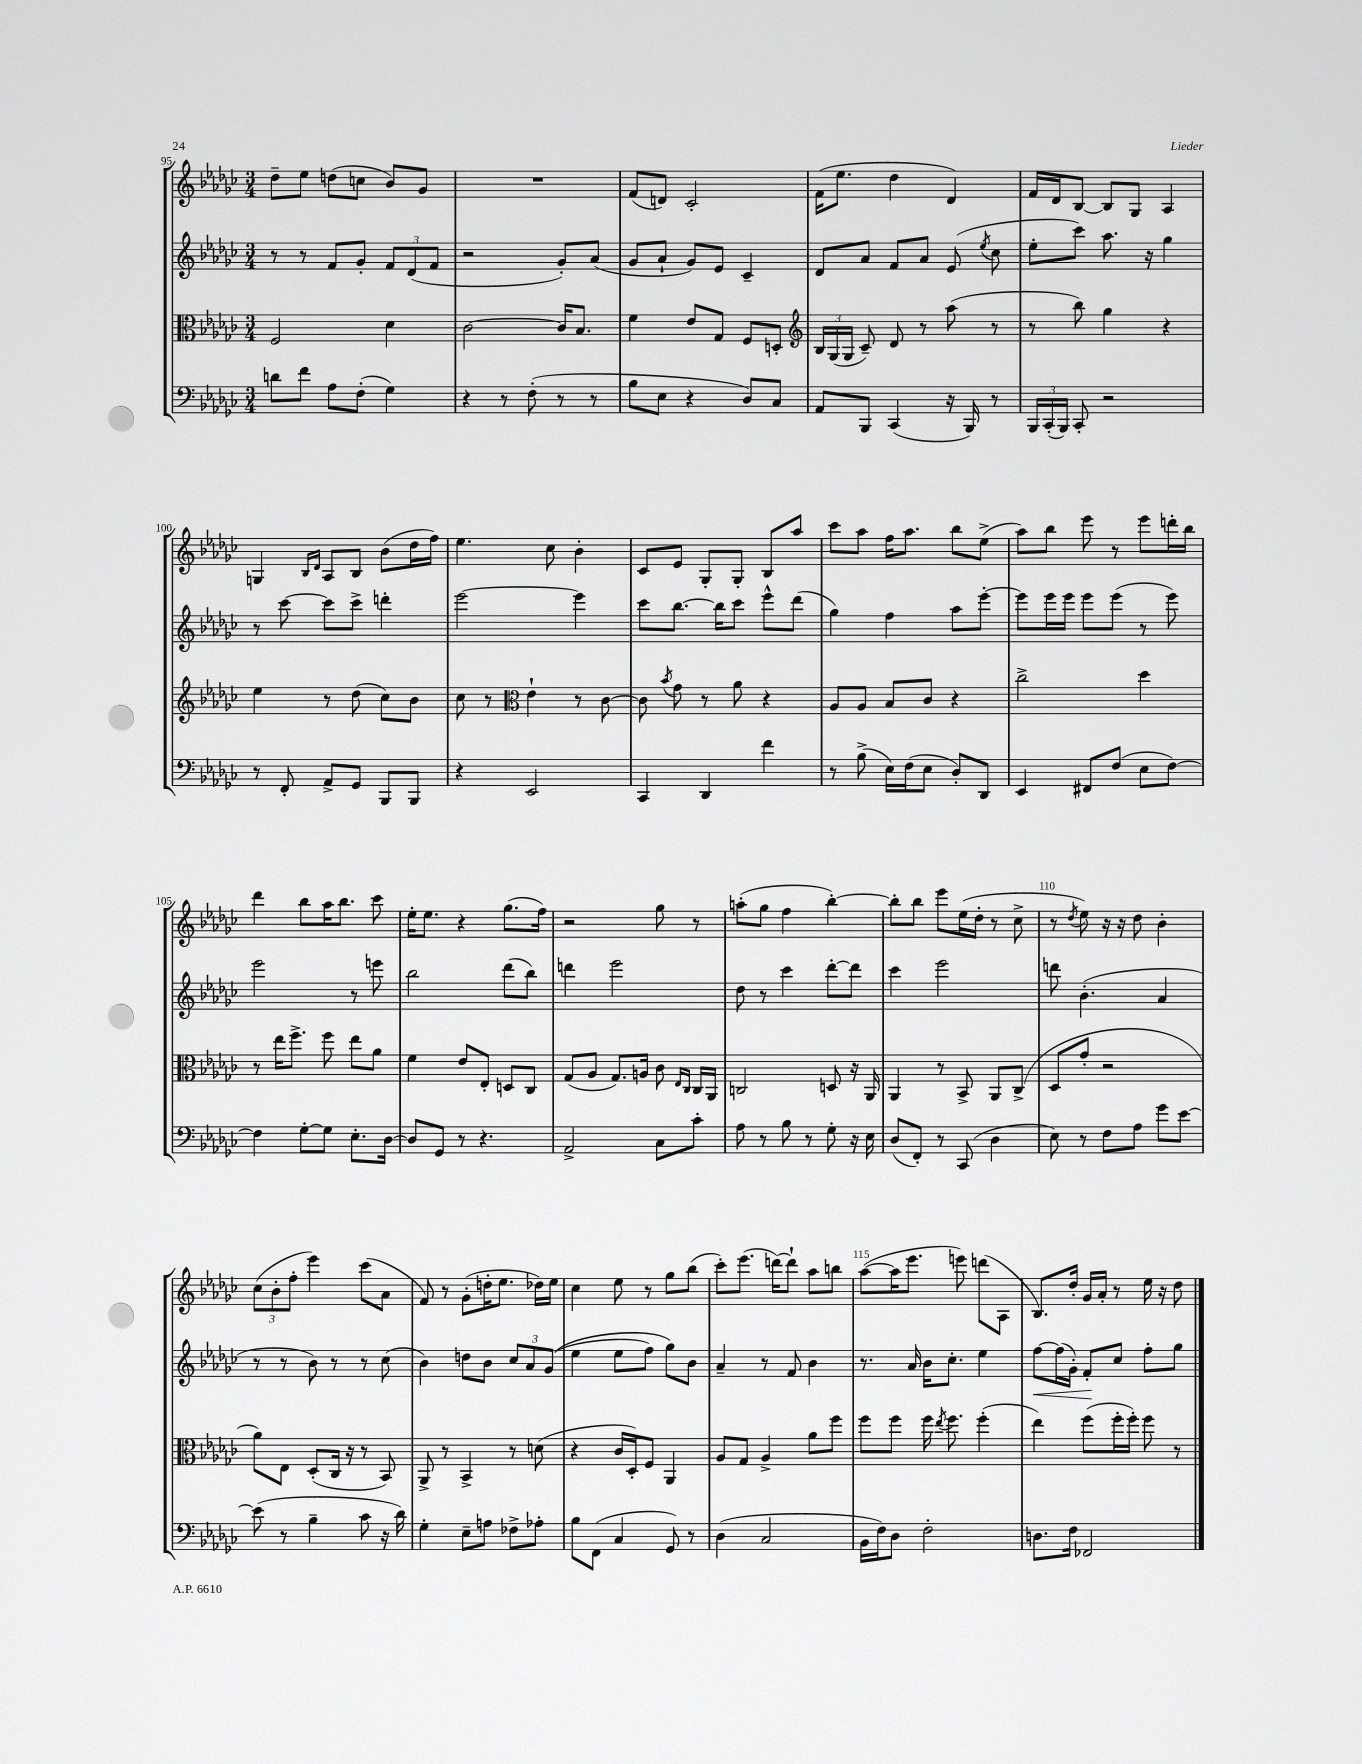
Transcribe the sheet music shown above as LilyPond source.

<<
\new StaffGroup <<
\new Staff = "s0" {
    \clef treble \key ges \major \numericTimeSignature \time 3/4
    \autoBeamOff des''8[-- ees''8] d''8[( c''8] bes'8[) ges'8] |
    R2. |
    f'8[( d'8]) ces'2-. |
    f'16[( ees''8.] des''4 des'4) |
    f'16[ des'16 bes8]~ bes8[ ges8] aes4 |
    g4 \grace { bes16[ des'16] } aes8[ bes8] bes'8[( des''16 f''16]) |
    ees''4. ces''8 bes'4-. |
    ces'8[ ees'8] ges8[-. ges8]-. bes8[ aes''8] |
    ces'''8[ aes''8] f''16[ aes''8.] bes''8[ ees''8]->( |
    aes''8[) bes''8] ees'''8 r8 ees'''8[ d'''16-. bes''16] |
    des'''4 bes''8[ aes''16 bes''8.] ces'''8 |
    ees''16[-. ees''8.] r4 ges''8.[( f''16]) |
    r2 ges''8 r8 |
    a''8[-.( ges''8] f''4 bes''4~-.) |
    bes''8[-. bes''8] ees'''8[ ees''16( des''16]-. r8 ces''8-> |
    r8 \acciaccatura { des''8 } ees''8) r16 r16 des''8 bes'4-. |
    \tuplet 3/2 { ces''8[( bes'8-. f''8]-. } ees'''4) ces'''8[( aes'8] |
    f'8) r8 ges'8[-.( d''16-. ees''8.] des''16[) ees''16] |
    ces''4 ees''8 r8 ges''8[ bes''8]( |
    ces'''8[-.) ees'''8.]( d'''16[~) d'''8]-! aes''8[ b''8] |
    aes''8[~( aes''16 ees'''8.] e'''8) d'''8[( aes8] |
    bes8.[) des''16]-. ges'16[ aes'16]-. r8 ees''16 r16 des''8 \bar "|." |
}
\new Staff = "s1" {
    \clef treble \key ges \major \numericTimeSignature \time 3/4
    \autoBeamOff r8 r8 f'8[ ges'8]-. \tuplet 3/2 { f'8[ des'8( f'8] } |
    r2 ges'8[-.) aes'8]( |
    ges'8[ aes'8]-! ges'8[) ees'8] ces'4-- |
    des'8[ aes'8] f'8[ aes'8] ees'8( \acciaccatura { ees''8 } ces''8 |
    ees''8[-. ces'''8]) aes''8. r16 ges''4 |
    r8 ces'''8~ ces'''8[ ces'''8]-> d'''4-. |
    ees'''2~ ees'''4 |
    ces'''8[ bes''8.]~ bes''16[ ces'''8] ees'''8[-^ des'''8]( |
    ges''4) f''4 aes''8[ ees'''8]~-. |
    ees'''8[ ees'''16 ees'''16] ees'''8[ ees'''8]( r8 ees'''8) |
    ees'''2 r8 e'''8 |
    bes''2 des'''8[( bes''8]) |
    d'''4 ees'''2 |
    des''8 r8 ces'''4 des'''8[~-. des'''8] |
    ces'''4 ees'''2 |
    d'''8 bes'4.-.( aes'4 |
    r8 r8 bes'8) r8 r8 ces''8( |
    bes'4) d''8[ bes'8] \tuplet 3/2 { ces''8[ aes'8 ges'8](\( } |
    ees''4 ees''8[ f''8]) ges''8[\) bes'8] |
    aes'4-- r8 f'8 bes'4 |
    r8. aes'16 bes'16[ ces''8.]-. ees''4 |
    f''8[~\< f''16( ges'16]-.) f'8[-.\! ces''8] f''8[-. ges''8] \bar "|." |
}
\new Staff = "s2" {
    \clef alto \key ges \major \numericTimeSignature \time 3/4
    \autoBeamOff f2 des'4 |
    ces'2~ ces'16[ bes8.] |
    f'4 ees'8[ ges8] f8[ d8]-. |
    \clef treble \tuplet 3/2 { bes16[ ges16( ges16] } ces'8--) des'8 r8 aes''8( r8 |
    r8 bes''8) ges''4 r4 |
    ees''4 r8 des''8( ces''8[) bes'8] |
    ces''8 r8 \clef alto ees'4-! r8 ces'8~ |
    ces'8 \acciaccatura { bes'8 } ges'8 r8 aes'8 r4 |
    aes8[ aes8] bes8[ ces'8] r4 |
    ces''2-> des''4 |
    r8 ees''16[ f''8.]-> f''8 ees''8[ aes'8] |
    f'4 ees'8[ ees8]-. d8[ ces8] |
    ges8[( aes8] ges8.[) a16] ces'8 \grace { ees16[ ces16] } ces16[ aes,16] |
    c2 d8 r16 aes,16 |
    aes,4 r8 bes,8-> aes,8[ ces8]->( |
    des8[ ges'8]-. r2 |
    aes'8[) ees8] des8[-.( ces16] r16 r8 bes,8) |
    aes,8-> r8 bes,4-> r8 d'8( |
    r4 ces'16[ des16-.) f8] aes,4 |
    aes8[ ges8] aes4-> aes'8[ f''8] |
    f''8[ f''8] f''16 \acciaccatura { ees''8 } f''8. f''4-.( |
    ees''4) f''8[( f''16-. f''16]-.) f''8 r8 \bar "|." |
}
\new Staff = "s3" {
    \clef bass \key ges \major \numericTimeSignature \time 3/4
    \autoBeamOff d'8[ f'8] aes8[ f8]-.( ges4) |
    r4 r8 f8-.( r8 r8 |
    bes8[ ees8] r4 des8[) ces8] |
    aes,8[ bes,,8] ces,4( r16 bes,,16) r8 |
    \tuplet 3/2 { bes,,16[ ces,16-.( bes,,16]) } ces,8-. r2 |
    r8 f,8-. aes,8[-> ges,8] bes,,8[ bes,,8] |
    r4 ees,2 |
    ces,4 des,4 f'4 |
    r8 bes8->( ees16[) f16( ees8] des8[-.) des,8] |
    ees,4 fis,8[ f8]( ees8[ f8]~) |
    f4 ges8[~-. ges8] ees8.[-. des16]~ |
    des8[ ges,8] r8 r4. |
    aes,2-> ces8[ ces'8]-. |
    aes8 r8 bes8 r8 ges8-. r16 ees16 |
    des8[( f,8]-.) r8 ces,8( des4 |
    ees8) r8 f8[ aes8] ges'8[ ees'8]~ |
    ees'8( r8 bes4-- ces'8 r16 des'16) |
    ges4-. ees8[-- a8] fes8[-> aes8]-. |
    bes8[ f,8]( ces4 ges,8) r8 |
    des4( ces2 |
    bes,16[ f16) des8] f2-. |
    d8.[ f16] fes,2 \bar "|." |
}
>>
>>
\layout { \context { \Score currentBarNumber = #95 \override BarNumber.break-visibility = ##(#f #t #t) barNumberVisibility = #(every-nth-bar-number-visible 5) } }
